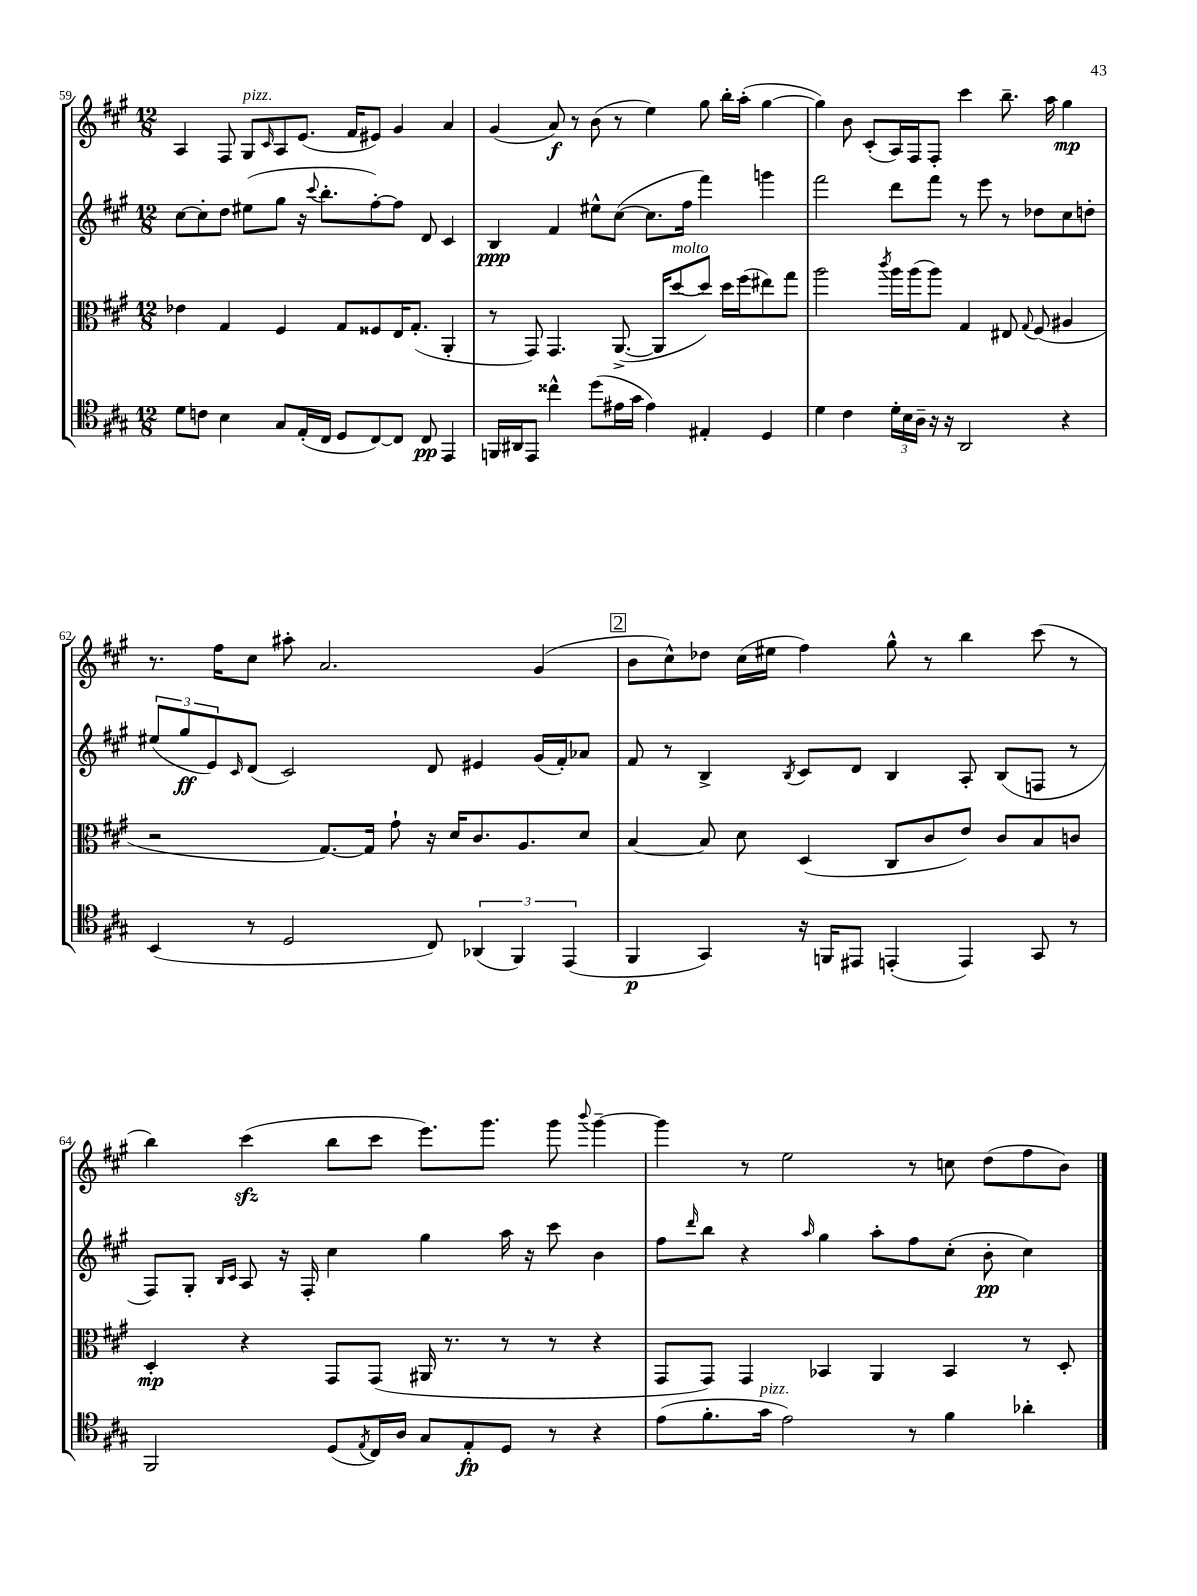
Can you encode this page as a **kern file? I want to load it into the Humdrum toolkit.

**kern	**dynam	**kern	**dynam	**kern	**dynam	**kern	**dynam
*part4	*part4	*part3	*part3	*part2	*part2	*part1	*part1
*staff4	*staff4	*staff3	*staff3	*staff2	*staff2	*staff1	*staff1
*clefC4	*	*clefC3	*	*clefG2	*	*clefG2	*
*k[f#c#g#]	*	*k[f#c#g#]	*	*k[f#c#g#]	*	*k[f#c#g#]	*
*M12/8	*	*M12/8	*	*M12/8	*	*M12/8	*
=59	=59	=59	=59	=59	=59	=59	=59
8d\L	.	4e-X\	.	[8cc#\L	.	4A/	.
8cn\J	.	.	.	8cc#'\]	.	.	.
4B\	.	4G#/	.	8dd\J	.	8F#/	.
!	!	!	!	!	!	!LO:TX:a:i:t=pizz.	!
.	.	.	.	(8ee#X\L	.	8G#/L	.
.	.	.	.	.	.	16qqc#/	.
8G#/L	.	4F#/	.	8gg#\J	.	8A/	.
(16E'/L	.	.	.	16r	.	(8.e/J	.
.	.	.	.	8qqccc#/	.	.	.
16C#/JJ	.	.	.	8.bb'\L	.	.	.
8D/L	.	8G#/L	.	.	.	.	.
.	.	.	.	.	.	16f#/KL	.
[8C#/)	.	8F##X/	.	[8ff#'\)	.	8e#X/J)	.
8C#/J]	.	16E/K	.	8ff#\J]	.	4g#/	.
.	.	(8.G#'/J	.	.	.	.	.
8C#/	pp	.	.	8d/	.	.	.
4EE/	.	4AA'/	.	4c#/	.	4a/	.
=60	=60	=60	=60	=60	=60	=60	=60
16FFn/LL	.	8r	.	4B/	ppp	(4g#/	.
16AA#X/J	.	.	.	.	.	.	.
8EE/J	.	8GG#/)	.	.	.	.	.
4cc##X^^\	.	4.GG#/	.	4f#/	.	8a/)	f
.	.	.	.	.	.	8r	.
(8dd\L	.	.	.	8ee#X^^\L	.	(8b\	.
16e#X\L	.	([8.AA^/	.	([8cc#\J	.	8r	.
16g#\JJ	.	.	.	.	.	.	.
4e#\)	.	.	.	8.cc#\L]	.	4ee\)	.
.	.	16AA/KL]	.	.	.	.	.
!	!	!LO:TX:a:i:t=molto	!	!	!	!	!
.	.	[8dd/	.	.	.	.	.
.	.	.	.	16ff#\Jk	.	.	.
4E#X'/	.	8dd/J])	.	4fff#\)	.	8gg#\	.
.	.	16dd\LL	.	.	.	16bb'\LL	.
.	.	(16ff#\J	.	.	.	(16aa'\JJ	.
4D/	.	8ee#X\)	.	4gggn\	.	[4gg#\	.
.	.	8gg#\J	.	.	.	.	.
=61	=61	=61	=61	=61	=61	=61	=61
4d\	.	2aa\	.	2fff#\	.	4gg#\])	.
4c#\	.	.	.	.	.	8b\	.
.	.	.	.	.	.	(8c#'/L	.
.	.	8qccc#/	.	.	.	.	.
24d'\LL	.	16aa\LL	.	8ddd\L	.	16A/L)	.
24B\	.	.	.	.	.	.	.
.	.	(16aa\J	.	.	.	16F#/J	.
24A~\JJ	.	.	.	.	.	.	.
16r	.	8aa\J)	.	8fff#\J	.	8F#'/J	.
16r	.	.	.	.	.	.	.
2AA/	.	4G#/	.	8r	.	4ccc#\	.
.	.	.	.	8eee\	.	.	.
.	.	8E#X/	.	8r	.	8.bb~\	.
.	.	8qqG#/	.	.	.	.	.
.	.	(8F#/	.	8dd-X\L	.	.	.
.	.	.	.	.	.	16aa\	.
4r	.	4A#X/	.	8cc#\	.	4gg#\	mp
.	.	.	.	8ddn'\J	.	.	.
!!LO:LB:g=z
=62	=62	=62	=62	=62	=62	=62	=62
(4BB/	.	2r	.	(12ee#X/L	.	8.r	.
.	.	.	.	12gg#/	ff	.	.
.	.	.	.	12e/)	.	.	.
.	.	.	.	.	.	16ff#\KL	.
.	.	.	.	16qqc#/	.	.	.
8r	.	.	.	(8d/J	.	8cc#\J	.
2D/	.	.	.	2c#/)	.	8aa#X'\	.
.	.	[8.G#/L)	.	.	.	2.a/	.
.	.	16G#/Jk]	.	.	.	.	.
.	.	8g#`\	.	.	.	.	.
8C#/)	.	16r	.	8d/	.	.	.
.	.	16d/KL	.	.	.	.	.
(6AA-X/	.	8.c#/	.	4e#X/	.	.	.
6FF#/)	.	.	.	.	.	.	.
.	.	8.A/	.	.	.	.	.
.	.	.	.	(16g#/LL	.	(4g#/	.
.	.	.	.	16f#'/J)	.	.	.
(6EE/	.	.	.	.	.	.	.
.	.	8d/J	.	8a-X/J	.	.	.
!!LO:REH:place=s1:t=2
=63	=63	=63	=63	=63	=63	=63	=63
4FF#/	p	[4B/	.	8f#/	.	8b\L	.
.	.	.	.	8r	.	8cc#^^\)	.
4GG#/)	.	8B/]	.	4B^/	.	8dd-X\J	.
.	.	8d\	.	.	.	(16cc#\LL	.
.	.	.	.	.	.	16ee#X\JJ	.
.	.	.	.	8qB/	.	.	.
16r	.	(4D/	.	8c#/L	.	4ff#\)	.
16FFn/KL	.	.	.	.	.	.	.
8EE#X/J	.	.	.	8d/J	.	.	.
(4EEn'/	.	8C#/L	.	4B/	.	8gg#^^\	.
.	.	8c#/	.	.	.	8r	.
4EE/)	.	8e/J)	.	8A'/	.	4bb\	.
.	.	8c#/L	.	(8B/L	.	.	.
8GG#/	.	8B/	.	8Fn/J	.	(8ccc#\	.
8r	.	8cn/J	.	8r	.	8r	.
!!LO:LB:g=z
=64	=64	=64	=64	=64	=64	=64	=64
2FF#/	.	4D'/	mp	8F#/L)	.	4bb\)	.
.	.	.	.	8G#'/J	.	.	.
.	.	.	.	16qqB/LL	.	.	.
.	.	.	.	16qqc#/JJ	.	.	.
.	.	4r	.	8A/	.	(4ccc#zz\	.
.	.	.	.	16r	.	.	.
.	.	.	.	16F#'/	.	.	.
(8D/L	.	8GG#/L	.	4cc#\	.	8bb\L	.
8qE/	.	.	.	.	.	.	.
16C#/L)	.	(8GG#/J	.	.	.	8ccc#\J	.
16A/JJ	.	.	.	.	.	.	.
8G#/L	.	16AA#X/	.	4gg#\	.	8.eee\L)	.
.	.	8.r	.	.	.	.	.
8E'/	fp	.	.	.	.	.	.
.	.	.	.	.	.	8.ggg#\J	.
8D/J	.	8r	.	16aa\	.	.	.
.	.	.	.	16r	.	.	.
8r	.	8r	.	8ccc#\	.	8ggg#\	.
.	.	.	.	.	.	8qqbbb/	.
4r	.	4r	.	4b\	.	[4ggg#~\	.
=65	=65	=65	=65	=65	=65	=65	=65
(8e\L	.	8GG#/L	.	8ff#\L	.	4ggg#\]	.
.	.	.	.	16qqddd/	.	.	.
8.f#'\	.	8GG#/J)	.	8bb\J	.	.	.
.	.	4GG#/	.	4r	.	8r	.
!LO:TX:a:i:t=pizz.	!	!	!	!	!	!	!
16g#\Jk	.	.	.	.	.	.	.
2e\)	.	.	.	.	.	2ee\	.
.	.	.	.	16qqaa/	.	.	.
.	.	4BB-X/	.	4gg#\	.	.	.
.	.	4AA/	.	8aa'\L	.	.	.
8r	.	.	.	8ff#\	.	8r	.
4f#\	.	4BB-/	.	(8cc#'\J	.	8ccn\	.
.	.	.	.	8b'\	pp	(8dd\L	.
4a-X'\	.	8r	.	4cc#\)	.	8ff#\	.
.	.	8D'/	.	.	.	8b\J)	.
==	==	==	==	==	==	==	==
*-	*-	*-	*-	*-	*-	*-	*-
